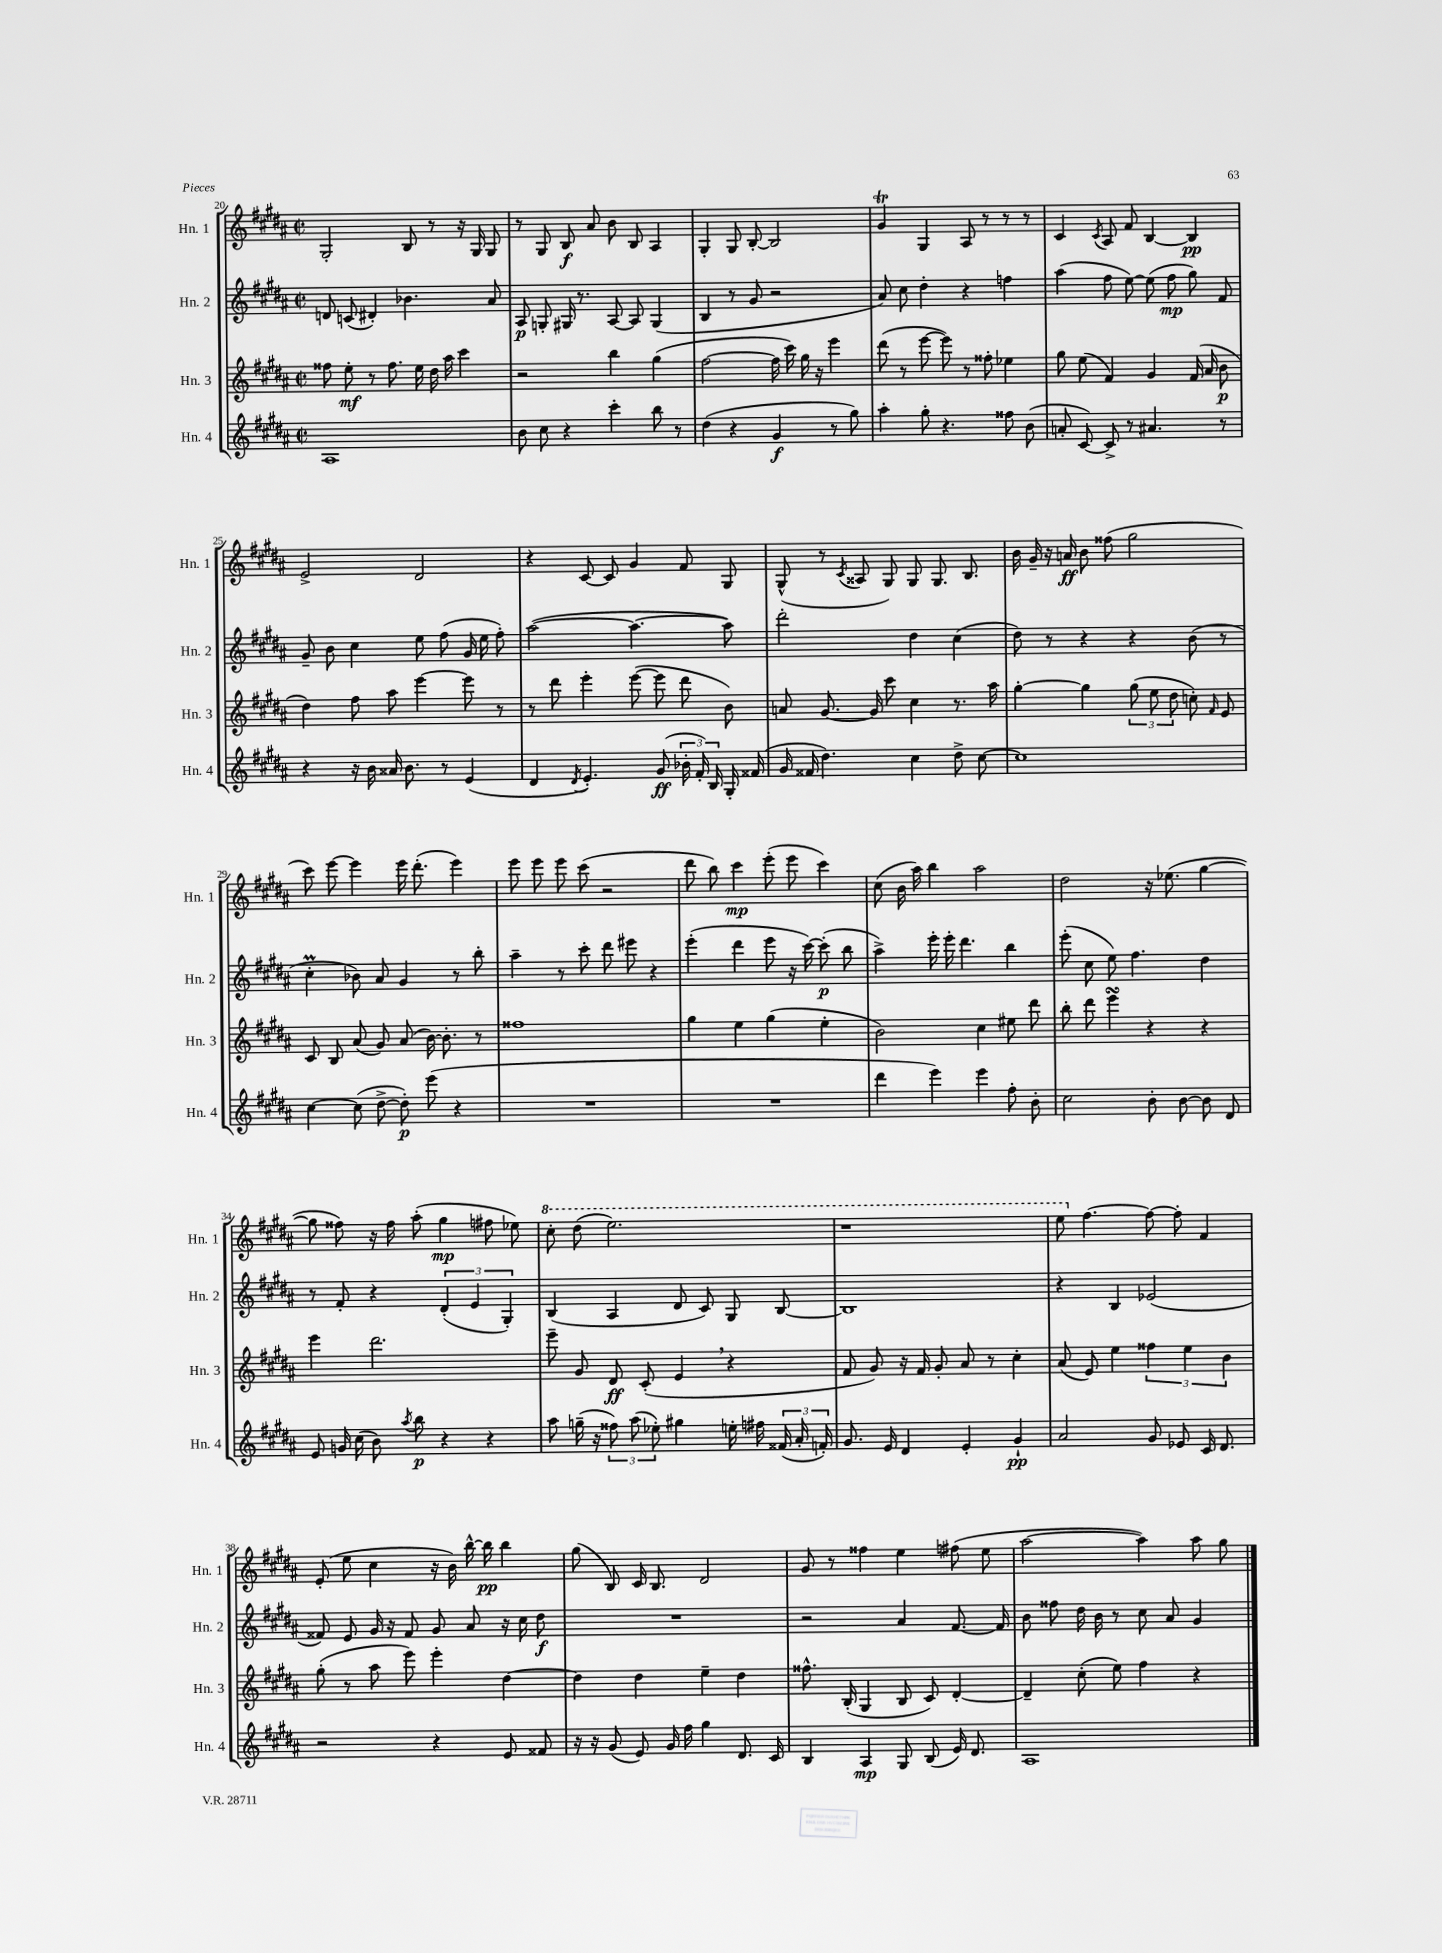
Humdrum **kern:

**kern	**kern	**kern	**kern
*staff4	*staff3	*staff2	*staff1
*clefG2	*clefG2	*clefG2	*clefG2
*k[f#c#g#d#a#]	*k[f#c#g#d#a#]	*k[f#c#g#d#a#]	*k[f#c#g#d#a#]
*M2/2	*M2/2	*M2/2	*M2/2
*met(c|)	*met(c|)	*met(c|)	*met(c|)
1A#	8ff##\	8d/	2G#'/
.	8ee'\	(8c/	.
.	8r	4d#'/)	.
.	8.ff##\	.	.
.	.	4.b-\	8B/
.	16ee\	.	.
.	16dd#\	.	8r
.	16aa#\	.	.
.	4ccc#\	.	16r
.	.	.	16G#/
.	.	8a#/	8G#/
=	=	=	=
8b\	2r	8A#/	8r
8cc#\	.	8G'/	8G#/
4r	.	16G#/	8B/
.	.	8.r	.
.	.	.	8a#/
4ccc#'\	4bb\	[8A#/	8b\
.	.	8A#/]	8B/
8bb\	(4gg#\	(4G#/	4A#/
8r	.	.	.
=	=	=	=
(4dd#\	[2ff#\	4B/	4G#'/
4r	.	8r	8G#/
.	.	8g#/	[8B'/
4g#/	16ff#\]	2r	2B/]
.	16ccc#\)	.	.
.	16gg#\	.	.
.	16r	.	.
8r	4eee\	.	.
8gg#\)	.	.	.
=	=	=	=
4aa#'\	(8ddd#\	8a#/)	4g#/
.	8r	8cc#\	.
8gg#'\	[8eee\	4dd#'\	4G#/
4.r	8eee\])	.	.
.	8r	4r	8A#/
.	8ff##'\	.	8r
8ff##\	4ee-\	4ff\	8r
(8b\	.	.	8r
=	=	=	=
8a'/	8gg#\	(4aa#\	4c#/
[8c#/)	(8ee\	.	.
.	.	.	8qc#/
8c#^/]	4f#/)	8ff#\	8A#/
8r	.	[8ee\)	8f#/
4.a#/	4g#/	(8ee\]	[4B/
.	.	8ff#\	.
.	(16f#/	8gg#\)	4B/]
.	16a#/	.	.
8r	8b\	8f#/	.
=	=	=	=
4r	4dd#\)	8g#~/	2e^/
.	.	8b\	.
16r	8ff#\	4cc#\	.
16b\	.	.	.
16a##/	8aa#\	.	.
8.b\	.	.	.
.	[4eee\	8ee\	2d#/
8r	.	(8ff#\	.
(4e/	8eee\]	16g#/	.
.	.	16ee\	.
.	8r	8ff#'\)	.
=	=	=	=
4d#/	8r	([2aa#\	4r
.	8ddd#\	.	.
8qd#/	.	.	.
4.e'/)	4eee'\	.	[8c#/
.	.	.	8c#/]
.	([8eee\	4.aa#\_	4g#/
(8g#/	8eee\]	.	.
24b-'\	8ddd#\	.	8f#/
24f#'/)	.	.	.
24B/	.	.	.
16G#'/	8b\)	8aa#\])	8G#/
(16f##/	.	.	.
=	=	=	=
16g#/	8a/	2ddd#'\	(8G#^^/
16f##/	.	.	.
4.dd#\)	[8.g#/	.	8r
.	.	.	8qc#/
.	.	.	8A##/
.	16g#/]	.	.
.	8ccc#\	.	8G#/)
4cc#\	4cc#\	4dd#\	8G#/
.	.	.	8.G#/
8dd#^\	8.r	(4cc#\	.
.	.	.	8.B/
[8cc#\	.	.	.
.	16aa#\	.	.
=	=	=	=
1cc#]	[4gg#'\	8dd#\)	16b\
.	.	.	16g#~/
.	.	8r	16r
.	.	.	16a/
.	4gg#\]	4r	8b\
.	.	.	(8ff##\
.	(12gg#\	4r	2gg#\
.	12ee\	.	.
.	12dd#\	.	.
.	8cc'\)	(8b\	.
.	16qqf#/	.	.
.	8e/	8r	.
=	=	=	=
[4cc#\	8c#/	4cc#'\	8ccc#\)
.	8B/	.	[8eee\
(8cc#\]	(8a#/	8b-\)	4eee\]
[8dd#^\	8g#/)	8a#/	.
8dd#'\])	(8a#/	4g#/	16eee\
.	.	.	(8.ddd#'\
(8eee\	[16b\)	.	.
.	8.b'\]	.	.
4r	.	8r	4eee\)
.	8r	8bb'\	.
=	=	=	=
1r	1ff##	4aa#~\	8eee\
.	.	.	8eee\
.	.	8r	8eee\
.	.	8ccc#'\	(8ccc#\
.	.	8ddd#\	2r
.	.	8eee#\	.
.	.	4r	.
=	=	=	=
1r	4gg#\	(4eee'\	8ddd#\
.	.	.	8bb\)
.	4ee\	4ddd#\	4ccc#\
.	(4gg#\	8eee\	(8eee'\
.	.	16r	8eee\
.	.	[16ccc#\)	.
.	4ee'\	(8ccc#'\]	4ccc#\)
.	.	8bb\	.
=	=	=	=
4ddd#\	2b\)	4aa#^\)	(8cc#\
.	.	.	16b\
.	.	.	16aa#\)
4eee\)	.	16eee'\	4bb\
.	.	16eee'\	.
.	.	4.ddd#\	.
4eee\	4cc#\	.	2aa#\
8ff#'\	8ee#\	4bb\	.
8b'\	8ddd#\	.	.
=	=	=	=
2cc#\	8bb'\	(8eee'\	2dd#\
.	8ddd#\	8cc#\	.
.	4eee\	8ee\)	.
.	.	4.ff#\	.
8b'\	4r	.	16r
.	.	.	(8.ee-\
[8b\	.	.	.
8b\]	4r	4dd#\	[4gg#\
8d#/	.	.	.
=	=	=	=
8e/	4eee\	8r	8gg#\]
16g/	.	8f#'/	8ff##\)
(16cc#\	.	.	.
8b\)	2.ddd#\	4r	16r
.	.	.	16ff##\
8qaa#/	.	.	.
8bb\	.	.	(8aa#'\
4r	.	(6d#'/	4gg#\
.	.	6e/	.
4r	.	.	8ff#\
.	.	6G#'/)	.
.	.	.	8ee-\)
=	=	=	=
8aa#\	8eee~\	(4B/	8ccc#'\
(16gg~\	8g#/	.	(8ddd#\
16r	.	.	.
12ff##\)	8d#/	4A#/	2.eee\)
(12aa#\	.	.	.
.	(8c#'/	.	.
12ee-'\)	.	.	.
4gg#\	4e/	8d#/	.
.	.	8c#/)	.
16ee'\	4r	8G#/	.
16ff#\	.	.	.
(24f##/	.	[8B/	.
24a#'/	.	.	.
24f'/)	.	.	.
=	=	=	=
8.g#/	8f#/	1B]	1r
.	8g#/)	.	.
16e/	.	.	.
4d#/	16r	.	.
.	16f#/	.	.
.	8g#'/	.	.
4e'/	8a#/	.	.
.	8r	.	.
4g#`/	4cc#'\	.	.
=	=	=	=
2a#/	(8a#/	4r	8eee\
.	8e/)	.	[4.ff#\
.	4ee\	4B/	.
8g#/	6ff##\	(2e-/	8ff#\_
8e-/	.	.	8ff#'\]
.	6ee\	.	.
16c#/	.	.	4f#/
8.d#/	.	.	.
.	6b\	.	.
=	=	=	=
2r	(8gg#'\	8f##/)	(8e'/
.	8r	8e/	8ee\
.	8aa#\	16g#/	4cc#\
.	.	16r	.
.	8eee\)	8f##/	.
4r	4eee'\	8g#/	16r
.	.	.	16b\)
.	.	8a#/	[16bb^^\
.	.	.	16bb\]
8e/	[4dd#\	16r	4bb\
.	.	16cc#\	.
8f##/	.	8dd#\	.
=	=	=	=
16r	4dd#\]	1r	(8gg#\
16r	.	.	.
(8g#/	.	.	8B/)
8e/)	4dd#\	.	16c#/
.	.	.	8.B/
16g#/	.	.	.
16ff#\	.	.	.
4gg#\	4ee~\	.	2d#/
8.d#/	4dd#\	.	.
16c#/	.	.	.
=	=	=	=
4B/	8.ff##^^\	2r	8g#/
.	.	.	8r
.	(16B'/	.	.
4A#/	4G#/	.	4ff##\
8G#/	8B/	4a#/	4ee\
(8B/	8c#/)	.	.
16e/)	[4d#'/	[8.f#/	(8ff#\
8.d#/	.	.	.
.	.	.	8ee\
.	.	16f#/]	.
=	=	=	=
1A#	4d#~/]	8b\	[2aa#\
.	.	8ff##\	.
.	(8cc#'\	16dd#\	.
.	.	16b\	.
.	8ee\)	8r	.
.	4ff#\	8cc#\	4aa#\])
.	.	8a#/	.
.	4r	4g#/	8aa#\
.	.	.	8gg#\
==	==	==	==
*-	*-	*-	*-
